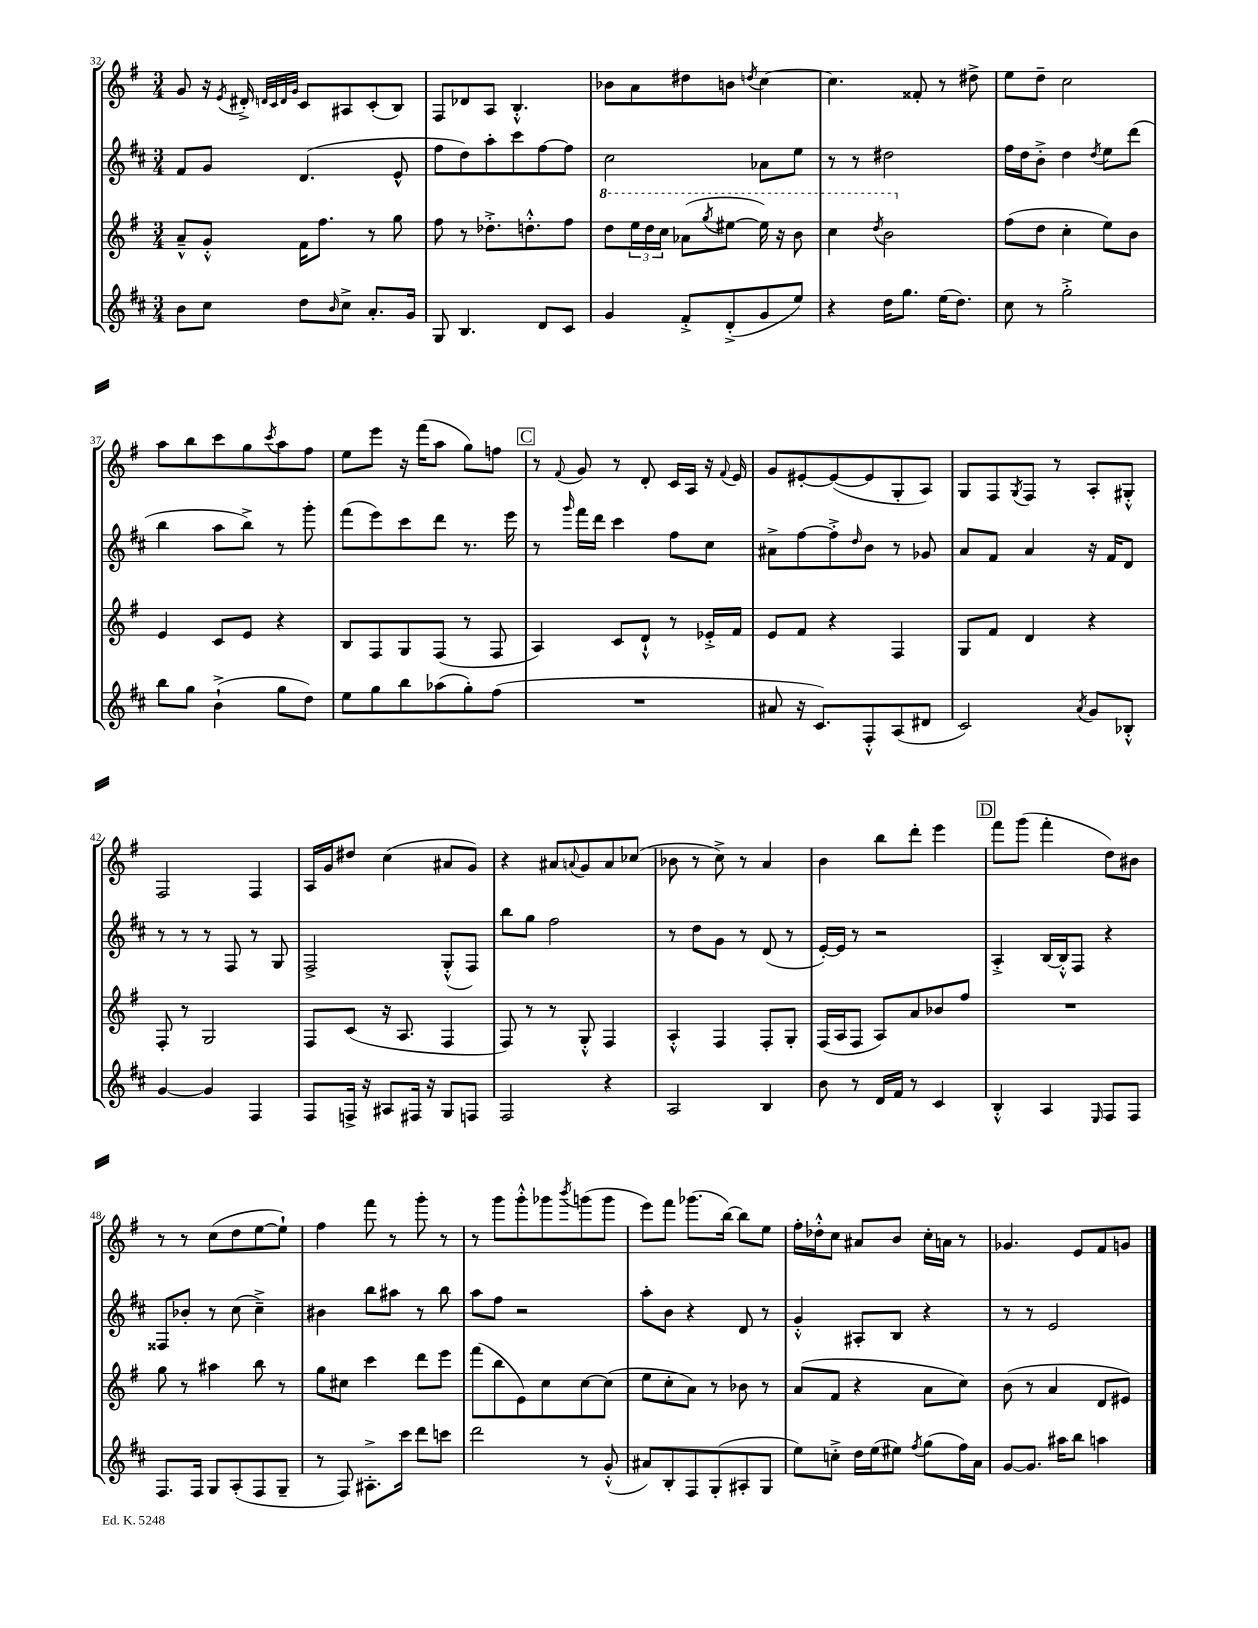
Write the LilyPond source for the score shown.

<<
\new StaffGroup <<
\new Staff = "s0" {
    \clef treble \key g \major \numericTimeSignature \time 3/4
    g'8 r16 \acciaccatura { e'8 } dis'16-.-> \grace { d'32 c'32 d'32 g'32 } c'8 ais8 c'8-.( b8) |
    fis8 des'8 a8 b4.-.-^ |
    bes'8 a'8 dis''8 b'8 \acciaccatura { d''8 } c''4~ |
    c''4. fisis'8-. r8 dis''8-> |
    e''8 d''8-- c''2 |
    a''8 b''8 c'''8 g''8 \acciaccatura { c'''8 } a''8 fis''8 |
    e''8 e'''8 r16 fis'''16( a''8 g''8) f''8 |
    \mark \markup { \box "C" } r8 \appoggiatura { fis'8 } g'8 r8 d'8-. c'16 a16 r16 \appoggiatura { fis'8 } e'16 |
    g'8 eis'8~-. eis'8~( eis'8 g8-. a8) |
    g8 fis8 \acciaccatura { g8 } fis8 r8 a8-. gis8-.-^ |
    fis2 fis4 |
    a16 g'16 dis''8 c''4( ais'8 g'8) |
    r4 ais'8 \appoggiatura { a'8 } g'8 a'8 ces''8( |
    bes'8 r8 c''8->) r8 a'4 |
    b'4 b''8 d'''8-. e'''4 |
    \mark \markup { \box "D" } fis'''8 g'''8( fis'''4-. d''8) bis'8 |
    r8 r8 c''8( d''8 e''8~ e''8-!) |
    fis''4 fis'''8 r8 g'''8-. r8 |
    r8 g'''8 g'''8-.-^ ges'''8 \acciaccatura { b'''8 } g'''8( g'''8 |
    e'''8) fis'''8 ges'''8.( b''16~) b''8 e''8 |
    fis''16-. des''16-.-^ c''8 ais'8 b'8 c''16-. a'16 r8 |
    ges'4. e'8 fis'8 g'8 \bar "|." |
}
\new Staff = "s1" {
    \clef treble \key d \major \numericTimeSignature \time 3/4
    fis'8 g'8 d'4.( e'8-^ |
    fis''8 d''8) a''8-. cis'''8 fis''8~ fis''8 |
    cis''2 aes'8 e''8 |
    r8 r8 dis''2 |
    fis''16 d''16 b'8-.-> d''4 \acciaccatura { d''8 } e''8 d'''8( |
    b''4 a''8 b''8->) r8 g'''8-. |
    fis'''8( e'''8) cis'''8 d'''8 r8. e'''16 |
    \mark \markup { \box "C" } r8 \grace { g'''16 } fis'''16 d'''16 cis'''4 fis''8 cis''8 |
    ais'8-> fis''8~ fis''8-.-> \grace { d''16 } b'8 r8 ges'8 |
    a'8 fis'8 a'4 r16 fis'16 d'8 |
    r8 r8 r8 fis8 r8 g8 |
    fis2-> g8-.-^( fis8) |
    b''8 g''8 fis''2 |
    r8 d''8 g'8 r8 d'8( r8 |
    e'16~-.) e'16 r8 r2 |
    \mark \markup { \box "D" } a4-.-> b16~ b16-.-^ fis8 r4 |
    fisis8 bes'8-. r8 cis''8( cis''4--->) |
    bis'4 b''8 ais''8 r8 b''8 |
    a''8 fis''8 r2 |
    a''8-. b'8 r4 d'8 r8 |
    g'4-.-^ ais8-. b8 r4 |
    r8 r8 e'2 \bar "|." |
}
\new Staff = "s2" {
    \clef treble \key g \major \numericTimeSignature \time 3/4
    a'8---^ g'8-.-^ fis'16 fis''8. r8 g''8 |
    fis''8 r8 des''8.-.-> d''8.-.-^ fis''8 |
    \ottava #1 d'''8 \tuplet 3/2 { e'''16 d'''16 c'''16 } aes''8( \acciaccatura { g'''8 } eis'''8~ eis'''16) r16 b''8 |
    c'''4 \acciaccatura { d'''8 } b''2 \ottava #0 |
    fis''8( d''8 c''4-. e''8) b'8 |
    e'4 c'8 e'8 r4 |
    b8 fis8 g8 fis8( r8 fis8 |
    \mark \markup { \box "C" } a4) c'8 d'8-!-^ r8 ees'16-.-> fis'16 |
    e'8 fis'8 r4 fis4 |
    g8 fis'8 d'4 r4 |
    fis8-. r8 g2 |
    fis8 c'8( r16 a8. fis4 |
    fis8) r8 r8 g8-.-^ fis4 |
    a4-.-^ fis4 fis8-. g8-. |
    fis16( a16 fis8 a8) a'8 bes'8 fis''8 |
    \mark \markup { \box "D" } R2. |
    g''8 r8 ais''4 b''8 r8 |
    g''8 cis''8 c'''4 d'''8 e'''8 |
    fis'''8( b''8 e'8) c''8 c''8~ c''8( |
    e''8 c''8-. a'8) r8 bes'8 r8 |
    a'8( fis'8 r4 a'8 c''8) |
    b'8( r8 a'4 d'8 eis'8) \bar "|." |
}
\new Staff = "s3" {
    \clef treble \key d \major \numericTimeSignature \time 3/4
    b'8 cis''8 d''8 \grace { b'16 } cis''8-> a'8.-. g'16 |
    g8 b4. d'8 cis'8 |
    g'4 fis'8-.-> d'8-.->( g'8 e''8) |
    r4 d''16 g''8. e''16( d''8.) |
    cis''8 r8 g''2-.-> |
    b''8 g''8 b'4-!->( g''8 d''8) |
    e''8 g''8 b''8 aes''8( g''8-.) fis''8( |
    \mark \markup { \box "C" } R2. |
    ais'8 r16 cis'8.) fis8-.-^ a8( dis'8 |
    cis'2) \acciaccatura { a'8 } g'8 bes8-.-^ |
    g'4~ g'4 fis4 |
    fis8 f16-> r16 ais8 fis16 r16 g8 f8 |
    fis2 r4 |
    a2 b4 |
    b'8 r8 d'16 fis'16 r8 cis'4 |
    \mark \markup { \box "D" } b4-.-^ a4 \grace { e16 } fis8 fis8 |
    fis8. fis16 g8 a8-.( fis8 g8-- |
    r8 fis8) ais8.-.-> cis'''16 d'''8 c'''8 |
    d'''2 r8 g'8-.-^( |
    ais'8) b8-. fis8 g8-.( ais8-. g8 |
    e''8) c''8-.-> d''16 e''16( eis''8) \acciaccatura { fis''8 } g''8( fis''16) a'16 |
    g'8~ g'8. ais''16 b''8 a''4 \bar "|." |
}
>>
>>
\layout { \context { \Score currentBarNumber = #32 } }
